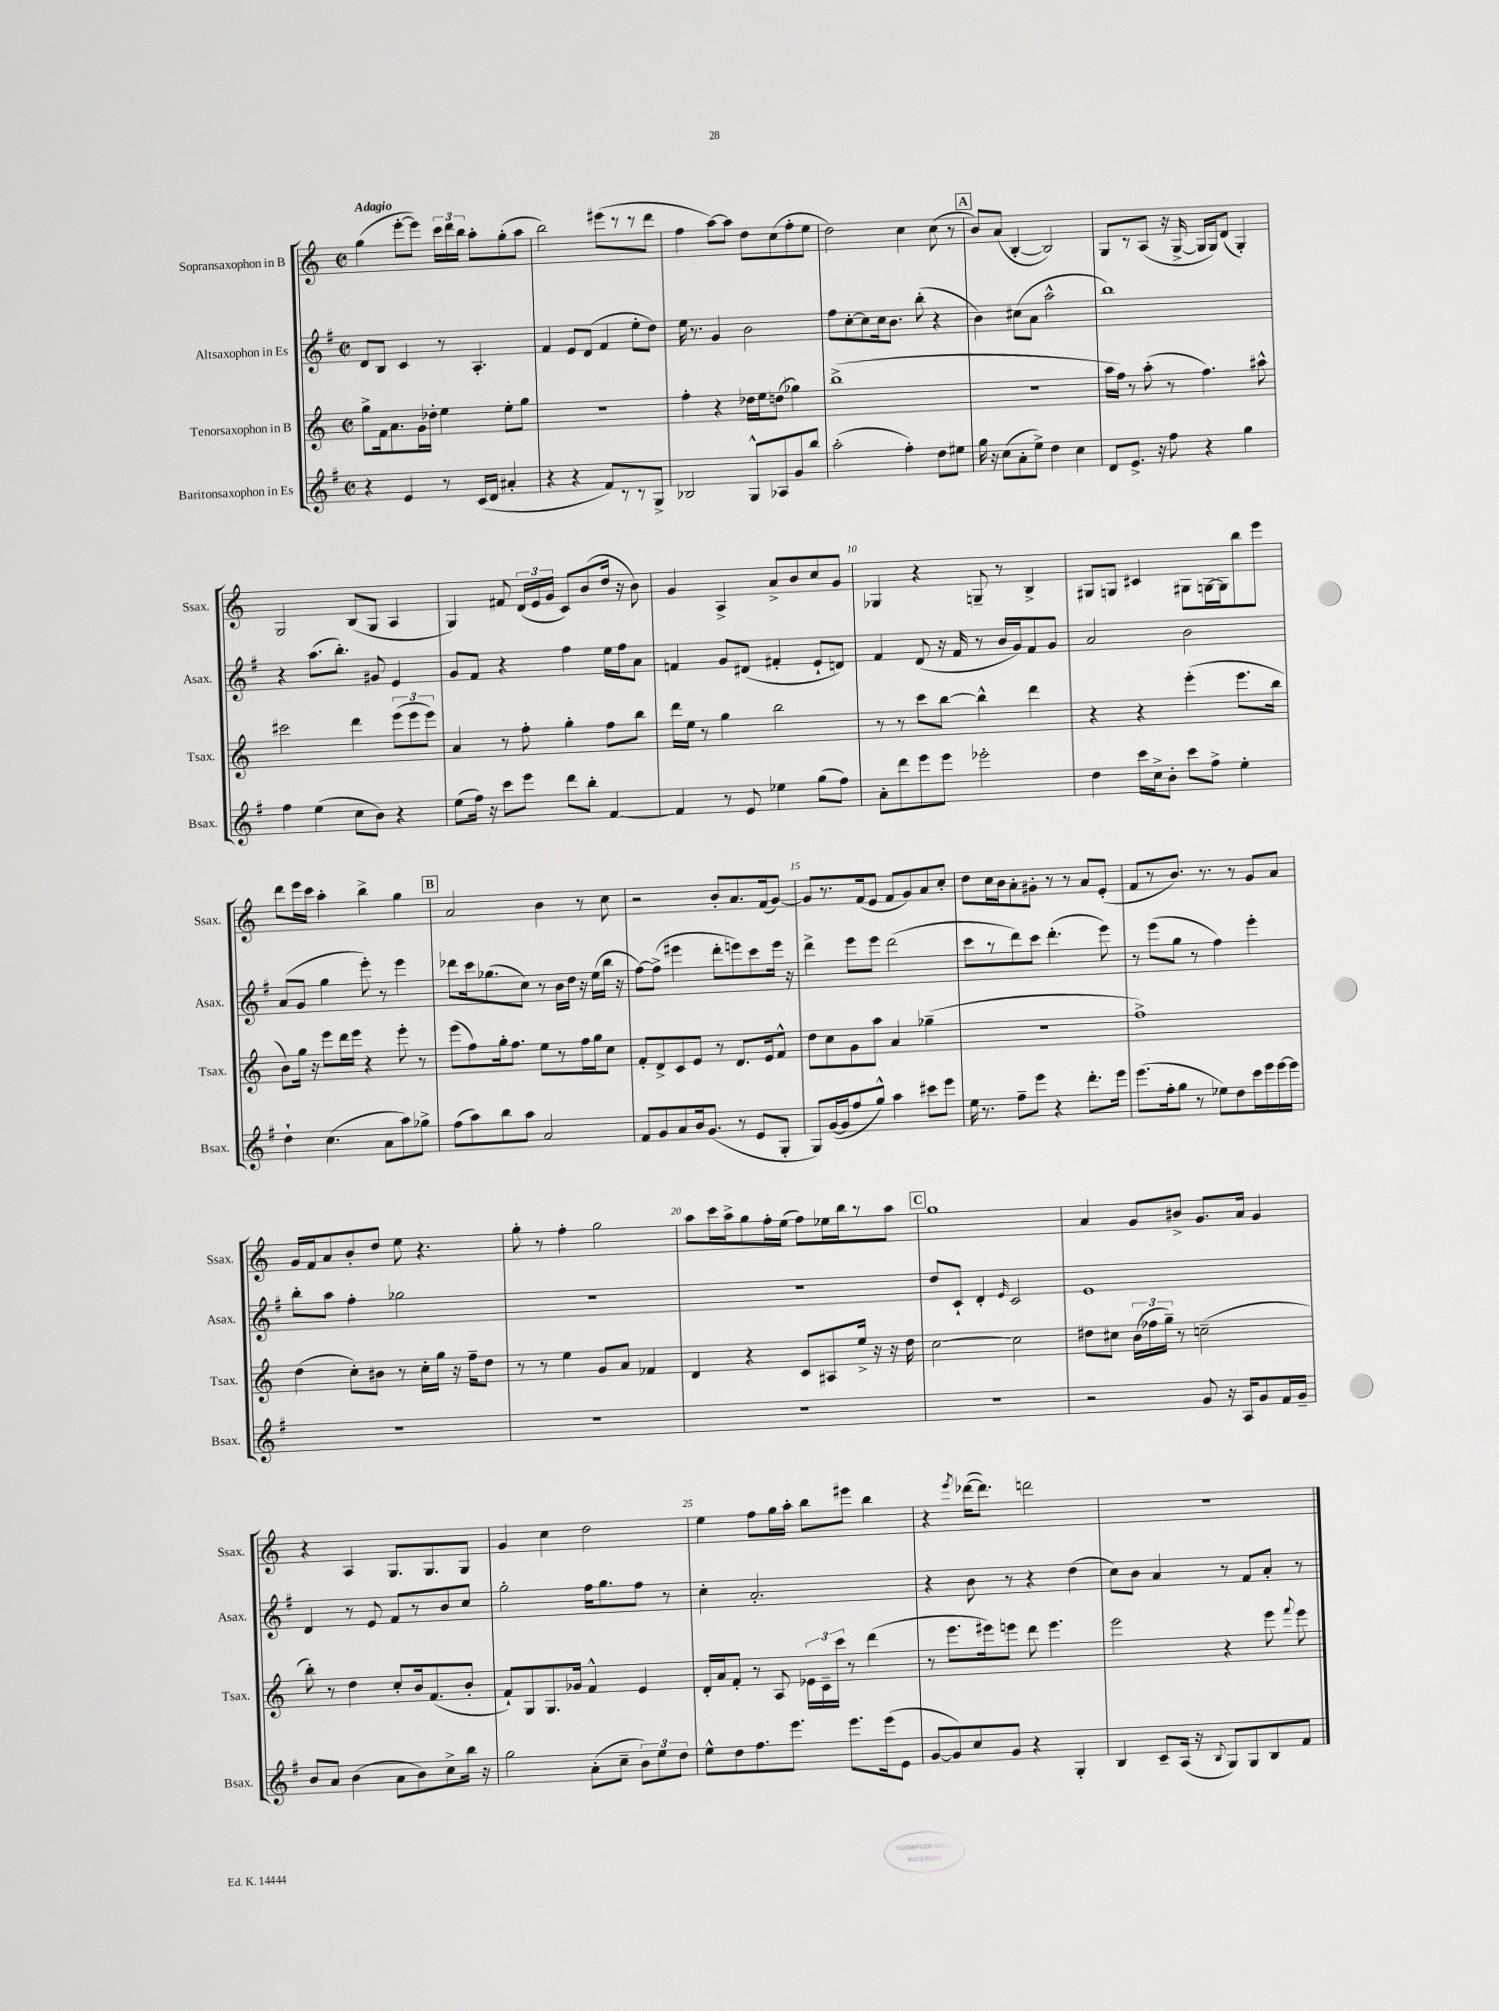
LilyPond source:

<<
\new StaffGroup <<
\new Staff = "s0" \with { instrumentName = "Sopransaxophon in B" shortInstrumentName = "Ssax." } {
    \clef treble \key c \major \defaultTimeSignature \time 2/2 \tempo "Adagio"
    \autoBeamOff g''4( e'''8[~-. e'''8]) \tuplet 3/2 { c'''16[ d'''16 b''16] } a''8[-. g''8-.( a''8] |
    b''2) eis'''8[( r8 r8 d'''8] |
    f''4 a''8[~) a''8] d''8[ c''8( f''8-. e''8] |
    d''2) c''4 c''8( r8 |
    \mark \markup { \box "A" } b'8[) a'8]( b4~-. b2) |
    g8[ r8 a8]( r16 g16~-> g16[ g16) d'8]( g4-.) |
    g2 b8[( g8] a4 |
    g4) fis'8 \tuplet 3/2 { d'16[( e'16 g'16] } c'8[) b'8( d''16] r16 b'8) |
    g'4 a4-> a'8[-> b'8 c''8 g'8] |
    ges4 r4 g8-- r8 b4-> |
    gis8[ g8] cis'4 gis8[ g16~ g16 b''8 e'''8] |
    d'''8[ e'''16 c'''16] a''4-. b''4-> g''4 |
    \mark \markup { \box "B" } a'2 b'4 r8 c''8 |
    r2 b'8[-. a'8. f'16( g'8]~) |
    g'8[ r8. f'16( e'8] f'8[ g'8) a'8 c''8]-. |
    d''8[ c''16 b'16 a'8-. gis'8]-. r8 r8 a'8[ e'8]-.( |
    f'8[ r8 b'8.]) r8. r8 g'8[ a'8] |
    g'16[ f'16 a'8 b'8-. d''8] e''8 r4. |
    g''8-. r8 f''4-. g''2 |
    a''8[ c'''16 a''16-> g''8 f''16-. e''16]( f''8[) ees''16 b''16 r8 a''8] |
    \mark \markup { \box "C" } g''1 |
    a'4 g'8[ bis'8]-> g'8.[ a'16] g'4 |
    r4 a4 g8.[ g8. g8] |
    g'4 c''4 d''2 |
    e''4 f''8[ g''16 a''16]-. b''8[ eis'''8] b''4 |
    r4 \acciaccatura { e'''8 } des'''16[~( des'''8.]) d'''2 |
    R1 \bar "|." |
}
\new Staff = "s1" \with { instrumentName = "Altsaxophon in Es" shortInstrumentName = "Asax." } {
    \clef treble \key g \major \defaultTimeSignature \time 2/2
    \autoBeamOff d'8[ b8] c'4 r8 a4.-. |
    fis'4 e'8[ d'8]( fis'4 e''8[-. d''8]) |
    e''16 r8. g'4 b'2 |
    fis''8[ c''8~-. c''8 c''16 b'8.] b''8-.( r4 |
    \mark \markup { \box "A" } b'4) cis''8[( a'8] a''2-^ |
    b''1) |
    r4 a''8.[( b''8.]-.) gis'8 e'4 |
    g'8[ fis'8] r4 fis''4 e''16[ fis''16 a'8] |
    f'4 g'8[ dis'8]( fis'4-. e'8[-! d'8]) |
    fis'4 d'8( r16 fis'16 r8 b'16[ g'16) fis'8 g'8] |
    a'2 b'2 |
    a'8[( g'8] g''4 e'''8-.) r8 e'''4 |
    \mark \markup { \box "B" } des'''8[ c'''16 ges''8.( c''8]) r8 b'16[ d''16] r16 e''16[( b''16] r16 |
    fis''8[~) fis''8]->( eis'''4 d'''8[-. e'''8) c'''8 e'''16] r16 |
    d'''4-> e'''8[ e'''8] d'''2( |
    c'''8[ r8 d'''8) c'''8] d'''4.-.( e'''8) |
    r8 e'''8[( g''8] r8 fis''4) e'''4-. |
    b''8[-. a''8] fis''4-. ges''2 |
    R1 |
    R1 |
    \mark \markup { \box "C" } d''8[ c'8]-! d'4-. \grace { e'16 } c'2 |
    e'1 |
    d'4 r8 e'8 fis'8[ r8 b'8 c''8] |
    g''2-. fis''16[ g''8. fis''8] r8 |
    c''4-. a'2.-. |
    r4 b'8 r8 r4 d''4( |
    c''8[) b'8] a'4 r8 fis'8[ a'8]-. r8 \bar "|." |
}
\new Staff = "s2" \with { instrumentName = "Tenorsaxophon in B" shortInstrumentName = "Tsax." } {
    \clef treble \key c \major \defaultTimeSignature \time 2/2
    \autoBeamOff g''8[-> f'16 a'8. g'16 des''16]-. e''4 e''8[-. g''8] |
    r1 |
    f''4-. r4 des''16[ e''16 d''8]( ges''4) |
    b''1->( |
    \mark \markup { \box "A" } r1 |
    a''16[ f''16]) r8 a''8-.( r8 f''4.) ais''8-^ |
    cis'''2 d'''4 \tuplet 3/2 { e'''8[( e'''8 e'''8]) } |
    a'4 r8 f''8-. g''4-. f''8[ b''8] |
    d'''16[ e''16] r8 g''4 b''2 |
    r8 r8 c'''8[ b''8]~ b''4-^ d'''4 |
    r4 r4 e'''4-.( e'''8.[ b''16] |
    b'8[) g''16] r16 e'''8[ d'''16 e'''16] r4 e'''8-. r8 |
    \mark \markup { \box "B" } e'''8[( f''8) g''16-. f''8.] e''8[ r8 f''16 g''16 c''8] |
    f'8[-. d'8-> c'8 e'8] r8 d'8.[ e'16 f'8]-^ |
    d''8[ c''8 g'8 a''8] a'4 ges''4--( |
    r1 |
    f''1->) |
    d''4( c''8[-.) bis'8] r8 c''16[-. g''16] r16 f''16[-- d''8] |
    r8 r8 e''4 g'8[ a'8] fes'4 |
    d'4 r4 c'8[ ais8 e''16]-> r16 r16 d''16 |
    \mark \markup { \box "C" } c''2~ c''2 |
    dis''8[ cis''8] \tuplet 3/2 { b'16[( fes''16 g''16]--) } r8 c''2--( |
    b''8-.) r8 d''4 c''8[-. b'16 f'8.( b'8]-. |
    f'8[-!) g8 g8. ges'16] f'4-^ e'4 |
    d'16[-. a'16 f'8]-. r8 a8 \tuplet 3/2 { ees'16[ c'16-- c'''16] } r8 d'''4( |
    r8 e'''8.[ eis'''16) e'''8] d'''8 e'''4. |
    e'''2 r4 e'''8 \appoggiatura { f'''8 } e'''8 \bar "|." |
}
\new Staff = "s3" \with { instrumentName = "Baritonsaxophon in Es" shortInstrumentName = "Bsax." } {
    \clef treble \key g \major \defaultTimeSignature \time 2/2
    \autoBeamOff r4 e'4 r8 c'16[( d'16] ais'4-. |
    r4 r4 fis'8[) r8 r8 g8]-> |
    bes2 g8[-^ aes8 g'8 b''8] |
    a''2-.( fis''4-.) d''8[ eis''8] |
    \mark \markup { \box "A" } g''16 r16 c''8[( a'8-. e''8]->) d''4 c''4 |
    d'8[ e'8.]-> r16 fis''8 r4 g''4 |
    fis''4 e''4( c''8[ b'8]) r4 |
    e''8[( fis''16]) r16 c'''8[ e'''8] d'''8[ b''8]-. fis'4~ |
    fis'4 r8 e'8 ees''4 g''8[( fis''8]) |
    a'8[-. d'''8 e'''8 e'''8] ees'''2-. |
    d''4 c'''16[ c''16-> b'8]-. c'''8[ fis''8]-> e''4-. |
    d''4-! c''4.( a'8[ a''8) ges''8]-> |
    \mark \markup { \box "B" } fis''8[( a''8) b''8 a''8] a'2 |
    fis'8[ g'8 a'8 b'16 g'8.]( r8 e'8[ g8]-. |
    g8[) g'16~( g'16 fis''8 g''8]-^) a''4 cis'''8[ e'''8] |
    e''16 r8. fis''8[-- e'''8] r4 d'''8.[-. e'''16] |
    e'''8.[( fis''16-. g''8] r8 ees''8[) d''8 c'''16 e'''16 e'''16~ e'''16] |
    R1 |
    R1 |
    R1 |
    \mark \markup { \box "C" } R1 |
    r2 g'8 r16 a16[ g'8 fis'16 g'16]-- |
    b'8[ a'8] b'4( a'8[ b'8) c''8-> b''16] r16 |
    g''2 a'8[-.( c''8]-- \tuplet 3/2 { b'8[) e''8 d''8] } |
    e''8[-^ d''8 fis''8. e'''8.] e'''8.[ e'''16( e'8] |
    g'8[~ g'8) c''8 g'8] r4 g4-. |
    b4 c'8[-- a16]( r16 \appoggiatura { b8 } g8[) g8 b8 fis'8] \bar "|." |
}
>>
>>
\layout { \context { \Score \override BarNumber.break-visibility = ##(#f #t #t) barNumberVisibility = #(every-nth-bar-number-visible 5) } }
